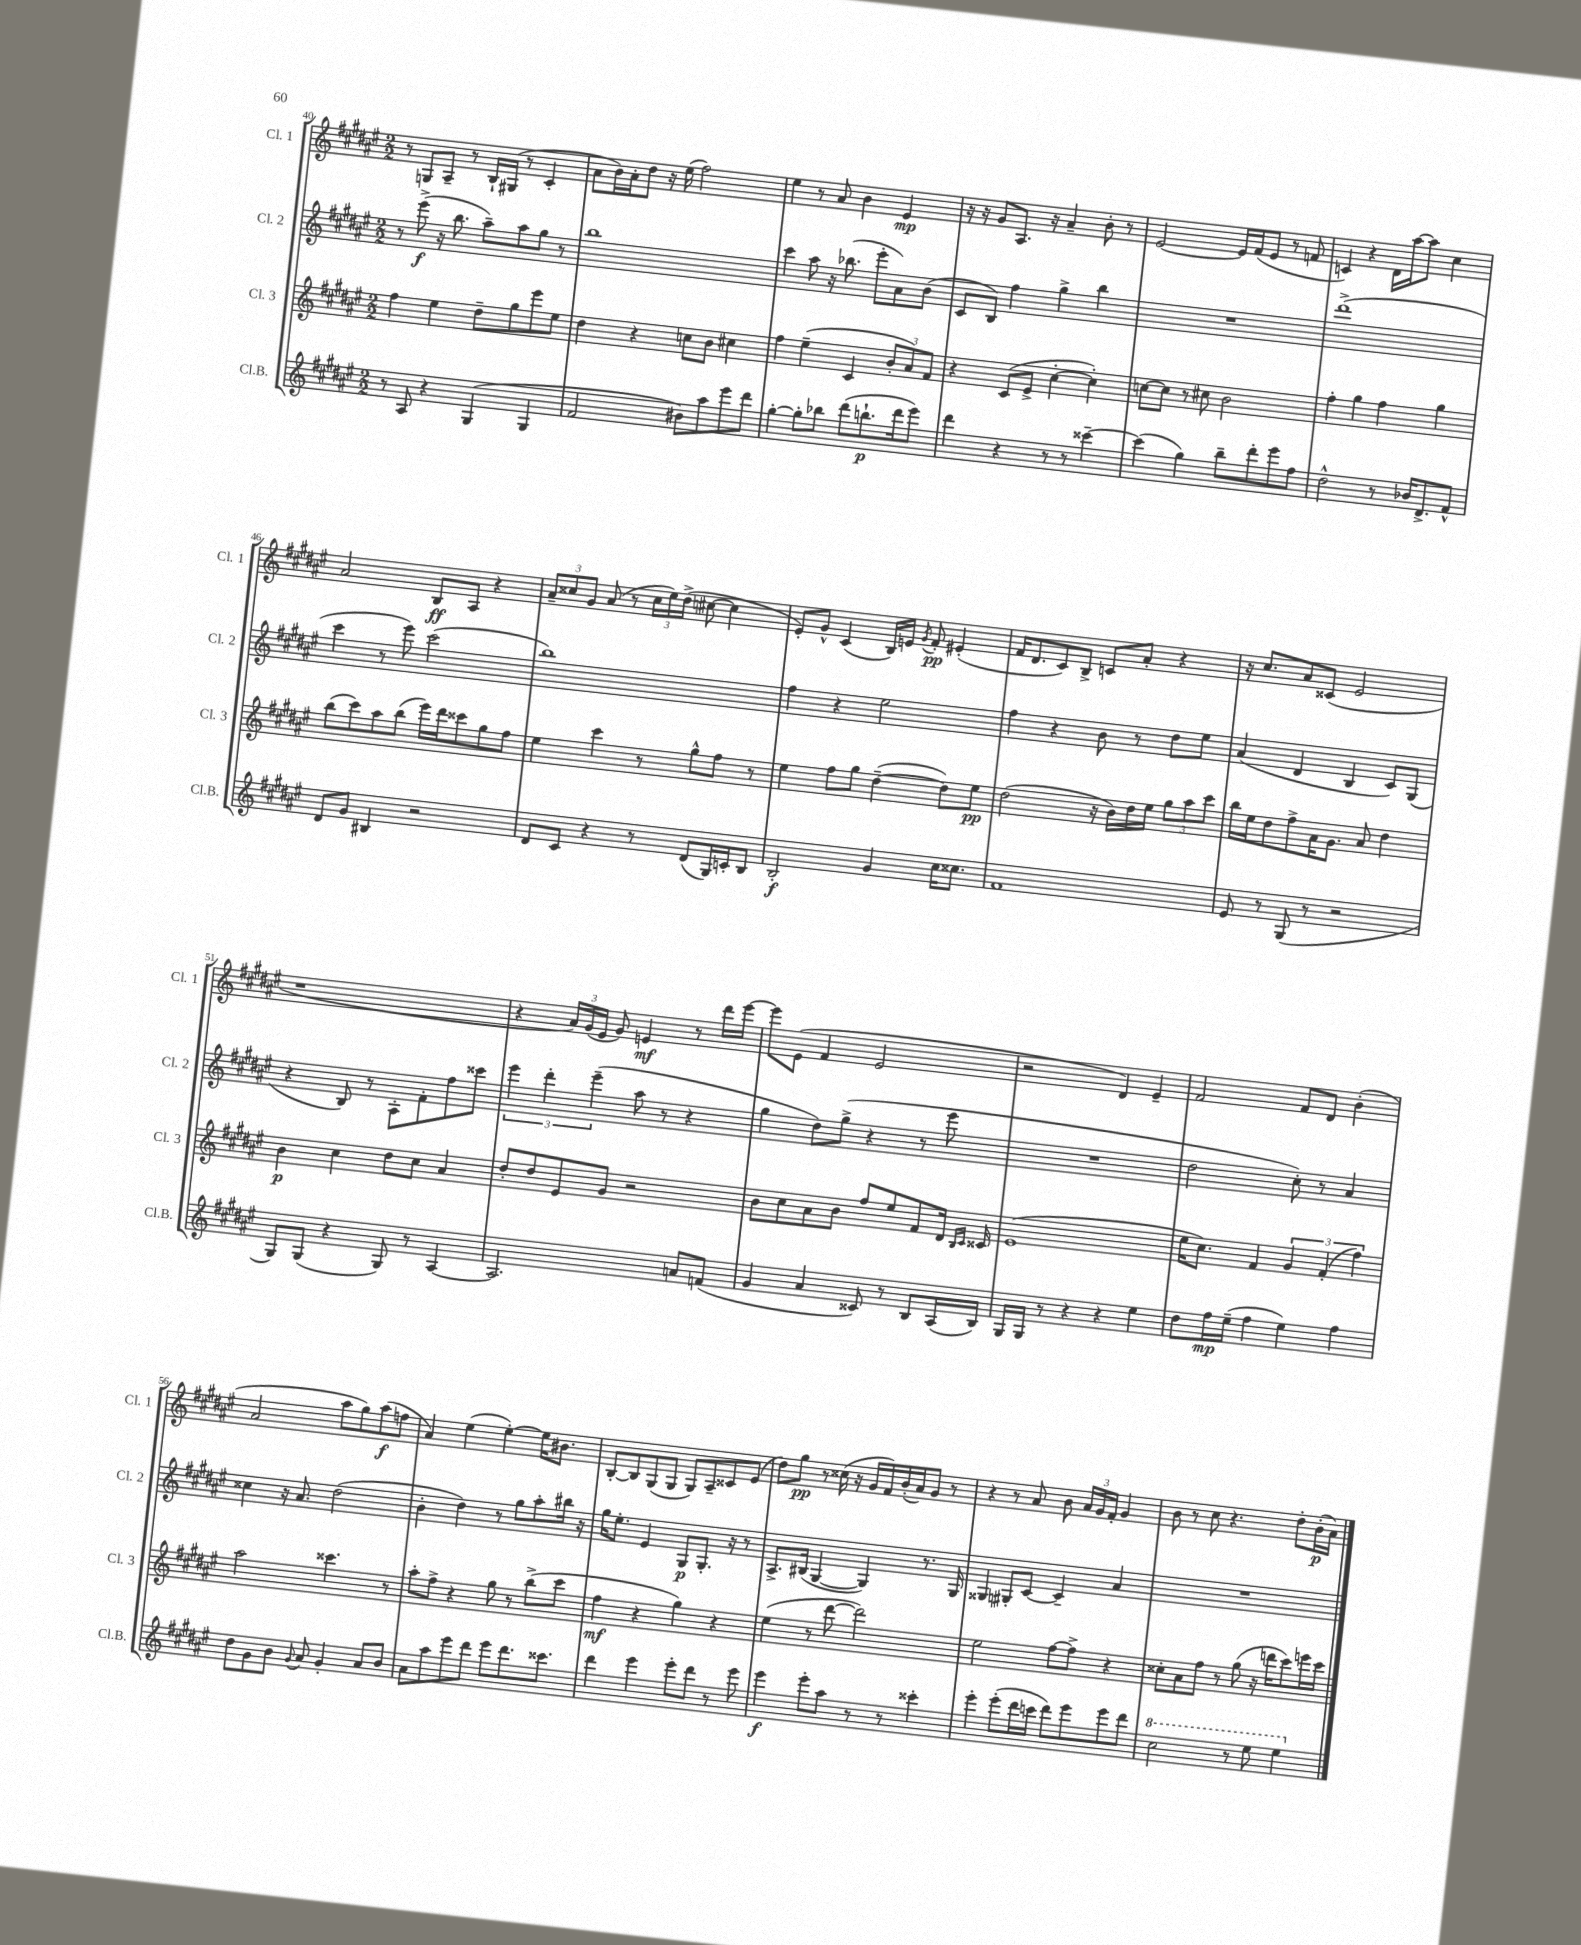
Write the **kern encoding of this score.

**kern	**kern	**kern	**kern
*staff4	*staff3	*staff2	*staff1
*clefG2	*clefG2	*clefG2	*clefG2
*k[f#c#g#d#a#e#]	*k[f#c#g#d#a#e#]	*k[f#c#g#d#a#e#]	*k[f#c#g#d#a#e#]
*M2/2	*M2/2	*M2/2	*M2/2
8r	4ff#\	8r	8r
8A#/	.	(8eee#^\	8G/L
4r	4ee#\	16r	8A#~/J
.	.	8.bb\	.
.	.	.	8r
(4G#/	8dd#~\L	8aa#~\L)	16B`/LL
.	.	.	(16G#/JJ
.	8gg#\	8aa#\	8r
4G#/	8eee#\	8gg#\J	4c#'/
.	8ee#\J	8r	.
=	=	=	=
2f#/	4dd#\	1bb	8a#\L
.	.	.	16b\L)
.	.	.	16a#'\J
.	4r	.	8dd#\J
.	.	.	16r
.	.	.	(16ee#\
8b#\L)	8cc\L	.	2ff#\)
8aa#\	8b\J	.	.
8eee#\	4cc#\	.	.
8ddd#\J	.	.	.
=	=	=	=
[4gg#'\	4ff#\	4ccc#\	4ee#\
8gg#'\]L	(4ee#~\	8aa#\	8r
8bb-\J	.	16r	8a#/
.	.	(8.bb-\	.
(8ddd#\L	4c#/	.	4b\
8.bb`\	.	8eee#'\L	.
.	12b'/L	8a#\)	4e#/
16ddd#\k	.	.	.
.	12a#/)	.	.
8eee#\J)	.	(8b\J	.
.	12f#/J	.	.
=	=	=	=
4ddd#\	4r	8c#/L	16r
.	.	.	16r
.	.	8B/J)	8g#/L
4r	(8c#/L	4ff#\	8.A#/J
.	8e#^/J	.	.
.	.	.	16r
8r	[4cc#'\	4gg#^\	4a#~/
8r	.	.	.
[4ccc##~\	4cc#'\])	4bb\	8b'\
.	.	.	8r
=	=	=	=
(4ccc##\]	[8cc\L	1r	[2e#/
.	8cc\]J	.	.
4gg#\)	8r	.	.
.	8cc#\	.	.
8bb~\L	2b\	.	16e#/]LL
.	.	.	(16f#/J
8ddd#'\	.	.	8e#/J
8eee#\	.	.	8r
8ff#\J	.	.	8f/
=	=	=	=
2dd#^^\	4ff#'\	(1ddd#^	4c/)
.	4gg#\	.	4r
8r	4ff#\	.	16d#\LL
.	.	.	[16aa#\J
16b-/LK	.	.	8aa#\]J
8.d#^/	.	.	.
.	4gg#\	.	4cc#\
8f#^^/J	.	.	.
=	=	=	=
8d#/L	(8bb\L	4ccc#\	2a#/
8g#/J	8ccc#\)	.	.
4B#/	8aa#\	8r	.
.	(8bb\J	8eee#\)	.
2r	16eee#\LL)	(2ccc#\	8B/L
.	16ddd#\J	.	.
.	8ccc##\	.	8A#/J
.	8gg#\	.	4r
.	8ff#\J	.	.
=	=	=	=
8d#/L	4ee#\	1bb)	12a#~/L
.	.	.	12cc##/
8c#/J	.	.	.
.	.	.	12g#/J
4r	4ccc#\	.	(8a#/
.	.	.	8r
8r	8r	.	24cc##\LL
.	.	.	24ee#\)
.	.	.	(24dd#^\JJ
(8d#/L	8gg#^^\L	.	[8cc#\
16G#/L)	8ff#\J	.	4cc#\]
16c'/J	.	.	.
8B/J	8r	.	.
=	=	=	=
2B'/	4ee#\	4ff#\	8e#'/L)
.	.	.	8g#^^/J
.	8ff#\L	4r	(4c#/
.	8gg#\J	.	.
4g#/	([4dd#~\	2ee#\	16B/LL)
.	.	.	16e/JJ
.	.	.	8qg#/
.	.	.	8f#'/
16cc#\LK	8dd#\]L)	.	(4e#'/
8.cc##\J	.	.	.
.	8ee#\J	.	.
=	=	=	=
1f#	(2dd#\	4ff#\	16f#/LK
.	.	.	8.d#/
.	.	4r	8c#/)
.	.	.	8B^/J
.	16r	8b\	8c/L
.	16b\LL)	.	.
.	16dd#\	8r	8a#'/J
.	16ee#\JJ	.	.
.	12gg#\L	8dd#\L	4r
.	12aa#\	.	.
.	.	8ee#\J	.
.	12ccc#\J	.	.
=	=	=	=
8e#/	16bb\LL	(4a#/	16r
.	16ee#\J	.	8.cc#/L
8r	8dd#\	.	.
(8G#/	8ff#^\	4d#/	8a#/
8r	16a#\K	.	(8c##/J
.	8.g#\J	.	.
2r	.	4B/	2e#/
.	8a#/	.	.
.	4dd#\	8c#/L)	.
.	.	(8G#/J	.
=	=	=	=
8G#/L)	4b\	4r	1r
(8G#/J	.	.	.
4r	4cc#\	8B/)	.
.	.	8r	.
8G#/)	8dd#\L	8A#'\L	.
8r	8cc#\J	8f#'\	.
[4A#/	4a#/	8ff#\	.
.	.	8ccc##\J	.
=	=	=	=
2.A#/]	8dd#'/L	6eee#\	4r
.	8dd#/	.	.
.	.	6ddd#'\	.
.	8e#/	.	24a#/LL)
.	.	.	(24g#/
.	.	(6eee#~\	24e#/JJ
.	8g#/J	.	8g#/)
.	2r	8aa#\	4e/
.	.	8r	.
8a/L	.	4r	8r
(8f/J	.	.	16ddd#\LL
.	.	.	[16eee#\JJ
=	=	=	=
4g#/	8b\L	4gg#\	8eee#\]L
.	8cc#\	.	(8e#\J
4a#/	8a#\	8dd#\L)	4f#/
.	8b\J	(8gg#^\J	.
8c##/)	8ff#/L	4r	2e#/
8r	8ee#/	.	.
8B/L	8f#/	8r	.
(16A#/L	16d#/Jk	8eee#\	.
.	16qqB/LL	.	.
.	16qqc#/JJ	.	.
16B/JJ)	16c##/	.	.
=	=	=	=
16G#/LL	(1e#	1r	2r
16G#/JJ	.	.	.
8r	.	.	.
4r	.	.	.
4r	.	.	4d#/)
4ee#\	.	.	4e#~/
=	=	=	=
8dd#\L	16ee#\LK	2dd#\	2f#/
.	8.cc#\J)	.	.
16ff#\L	.	.	.
(16ee#~\JJ	.	.	.
4ff#\	4f#/	.	.
4ee#\)	6g#/	8cc#'\)	8f#/L
.	.	8r	8d#/J
.	(6f#'/	.	.
4ff#\	.	4a#/	(4b'\
.	6ff#\)	.	.
=	=	=	=
8dd#\L	2aa#\	4cc##\	2a#/
8g#\	.	.	.
8b\J	.	16r	.
.	.	8.a#/	.
8qqg#/	.	.	.
8a#/	.	.	.
4g#'/	4.ccc##\	(2dd#\	8aa#\L
.	.	.	8gg#\)
8a#/L	.	.	(8aa#\
8b/J	8r	.	8ff\J
=	=	=	=
8a#\L	8aa#'\L	4b'\	4a#/)
8aa#\	8ff#^\J	.	.
8eee#\	4r	4dd#\)	(4ee#\
8ddd#\J	.	.	.
8eee#\L	8gg#\	8r	[4ee#'\)
8.ddd#\	8r	8gg#\L	.
.	(8bb^\L	8aa#'\	16ee#\]LK
8.ccc##\J	.	.	8.b#\J
.	8ccc#\J	16bb#\Jk	.
.	.	16r	.
=	=	=	=
4ddd#\	4ff#\	16gg#\LK	[8B'/L
.	.	8.ee#'\J	.
.	.	.	8B/]
4eee#\	4r	4e#/	(8G#/
.	.	.	8G#/J
8eee#'\L	4gg#\)	8G#/L	8G#/L)
8ddd#\J	.	8.G#'/J	8A#~/
8r	4r	.	8c##/
.	.	16r	.
8eee#\	.	8r	(8e#/J
=	=	=	=
4eee#\	(4ee#\	8.A#^/L	8dd#\L)
.	.	.	8gg#\J
.	.	(16B#/Jk	.
8eee#'\L	8r	[4G#/	8r
8aa#\J	[8ddd#\	.	(16cc##\
.	.	.	16r
8r	2ddd#\])	4G#/])	16g#/LL
.	.	.	16f#/)
8r	.	.	(16b'/
.	.	.	16a#/J)
4ccc##'\	.	8.r	8g#/J
.	.	.	8r
.	.	16G#/	.
=	=	=	=
4eee#'\	2ee#\	4G##/	4r
(8eee#'\L	.	8G#'/L	8r
16ddd#\L	.	[8c#/J	8a#/
16ccc\JJ	.	.	.
8ddd#\L)	[8ff#\L	4c#~/]	8b\
8eee#\	8ff#^\]J	.	24a#/LL
.	.	.	24g#/
.	.	.	24f#'/JJ
8eee#\	4r	4a#/	4g#/
8ddd#\J	.	.	.
=	=	=	=
2ccc#\	8cc##'\L	1r	8b\
.	8a#\	.	8r
.	8ff#\J	.	8cc#\
.	8r	.	4.r
8r	(8gg#\	.	.
8eee#\	16r	.	.
.	16ddd\LK	.	.
4eee#\	8ccc#\)	.	8dd#'\L
.	16eee\L	.	(16b'\L
.	16ccc#\JJ	.	16a#\JJ)
==	==	==	==
*-	*-	*-	*-
